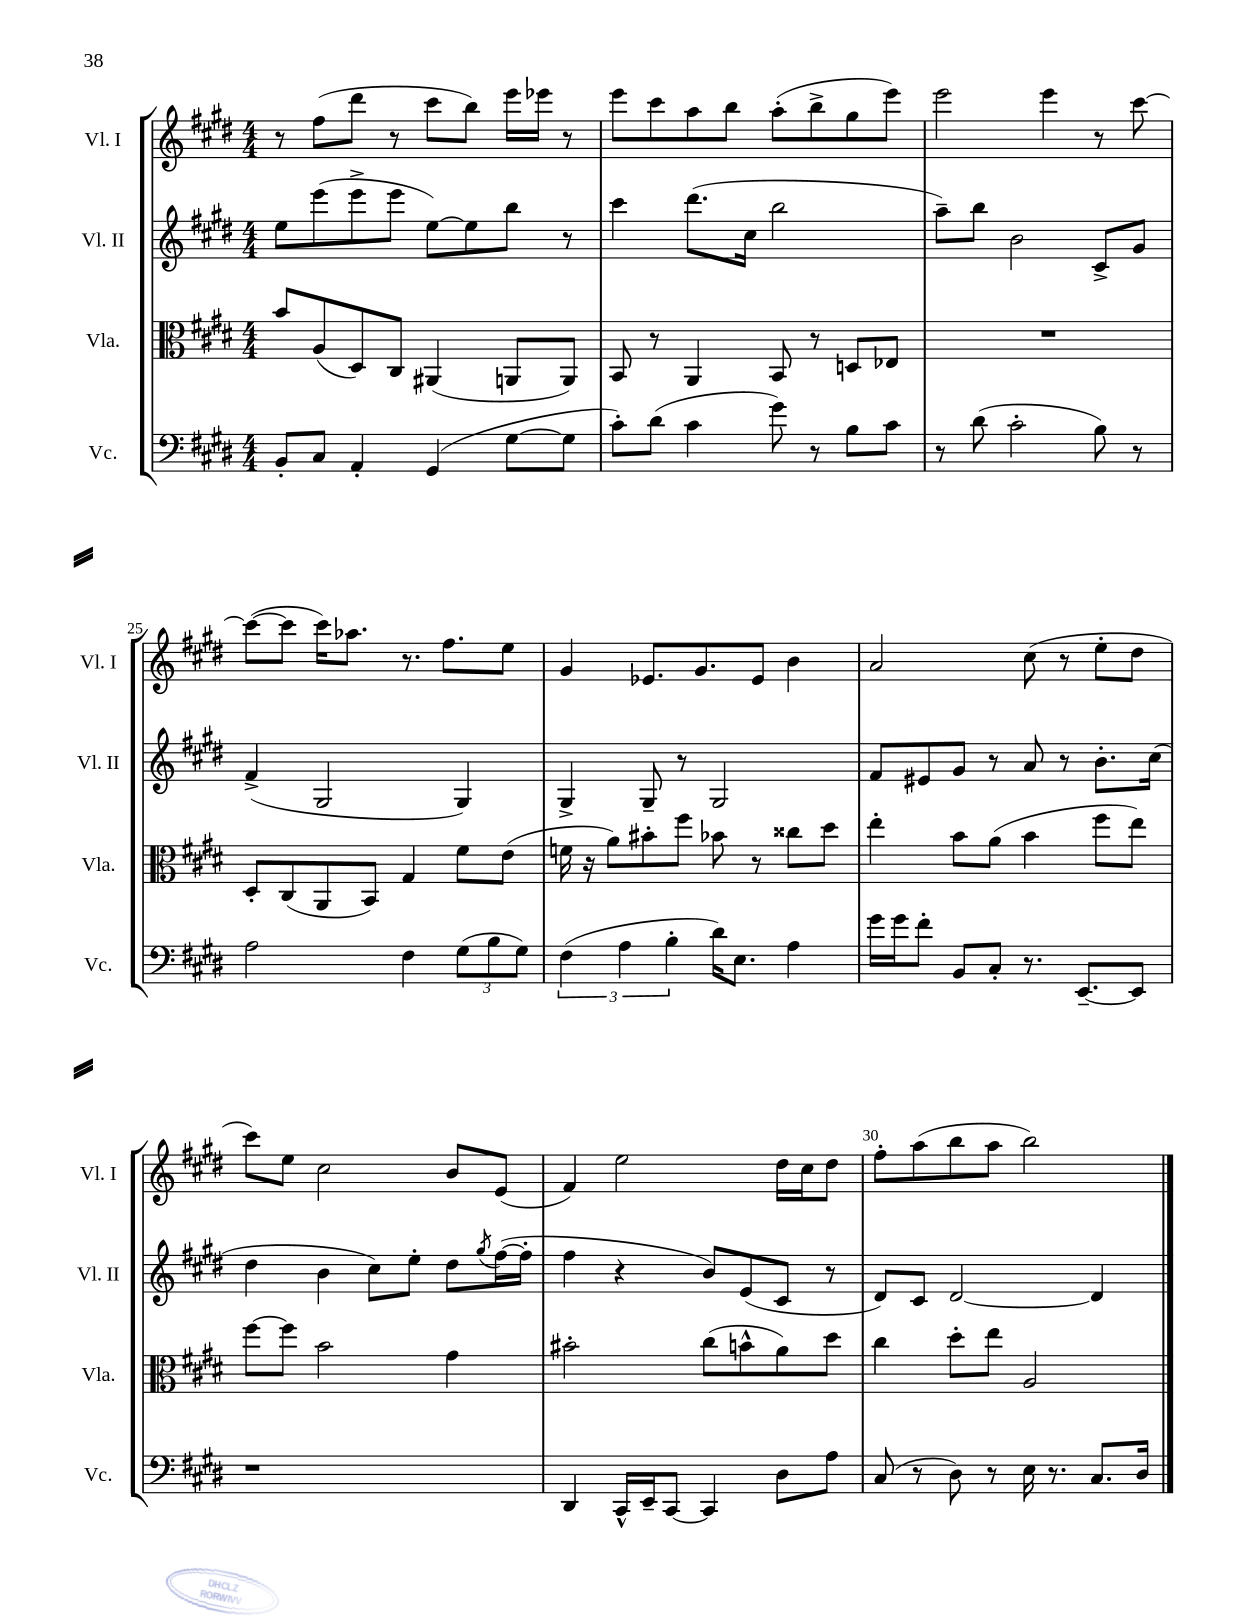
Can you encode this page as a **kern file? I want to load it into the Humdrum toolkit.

**kern	**kern	**kern	**kern
*staff4	*staff3	*staff2	*staff1
*clefF4	*clefC3	*clefG2	*clefG2
*k[f#c#g#d#]	*k[f#c#g#d#]	*k[f#c#g#d#]	*k[f#c#g#d#]
*M4/4	*M4/4	*M4/4	*M4/4
8BB'	8b	8ee	8r
8C#	(8A	(8eee	(8ff#
4AA'	8D#)	8eee^	8ddd#
.	8C#	8eee	8r
(4GG#	(4AA#	[8ee)	8ccc#
.	.	8ee]	8bb)
[8G#	8AA	8bb	16eee
.	.	.	16eee-
8G#]	8AA)	8r	8r
=	=	=	=
8c#')	8BB	4ccc#	8eee
(8d#	8r	.	8ccc#
4c#	4AA	(8.ddd#	8aa
.	.	.	8bb
.	.	16cc#	.
8g#)	8BB	2bb	(8aa'
8r	8r	.	8bb^
8B	8D	.	8gg#
8c#	8E-	.	8eee)
=	=	=	=
8r	1r	8aa~)	2eee
(8d#	.	8bb	.
2c#'	.	2b	.
.	.	.	4eee
8B)	.	8c#^	8r
8r	.	8g#	[8ccc#
=	=	=	=
2A	8D#'	(4f#^	(8ccc#_
.	(8C#	.	8ccc#]
.	8AA	2G#	16ccc#)
.	.	.	8.aa-
.	8BB)	.	.
4F#	4G#	.	8.r
.	.	.	8.ff#
(12G#	8f#	4G#)	.
12B	.	.	.
.	(8e	.	8ee
12G#)	.	.	.
=	=	=	=
(6F#	16f	4G#^	4g#
.	16r	.	.
.	8a)	.	.
6A	.	.	.
.	8b#'	8G#~	8.e-
6B'	.	.	.
.	8ff#	8r	.
.	.	.	8.g#
16d#)	8b-	2G#	.
8.E	.	.	.
.	8r	.	8e-
4A	8cc##	.	4b
.	8dd#	.	.
=	=	=	=
16g#	4ee'	8f#	2a
16g#	.	.	.
8f#'	.	8e#	.
8BB	8b	8g#	.
8C#'	(8a	8r	.
8.r	4b	8a	(8cc#
.	.	8r	8r
[8.EE~	.	.	.
.	8ff#	8.b'	8ee'
8EE]	8ee)	.	8dd#
.	.	(16cc#	.
=	=	=	=
1r	[8ff#	4dd#	8ccc#)
.	8ff#]	.	8ee
.	2b	4b	2cc#
.	.	8cc#)	.
.	.	8ee'	.
.	4g#	8dd#	8b
.	.	8qgg#	.
.	.	([16ff#	(8e
.	.	16ff#']	.
=	=	=	=
4DD#	2b#'	4ff#	4f#)
16CC#^^	.	4r	2ee
16EE~	.	.	.
[8CC#	.	.	.
4CC#]	(8cc#	8b)	.
.	8b^^	(8e	.
8D#	8a)	8c#	16dd#
.	.	.	16cc#
8A	8dd#	8r	8dd#
=	=	=	=
(8C#	4cc#	8d#)	8ff#'
8r	.	8c#	(8aa
8D#)	8dd#'	[2d#	8bb
8r	8ee	.	8aa
16E	2A	.	2bb)
8.r	.	.	.
8.C#	.	4d#]	.
16D#	.	.	.
==	==	==	==
*-	*-	*-	*-
